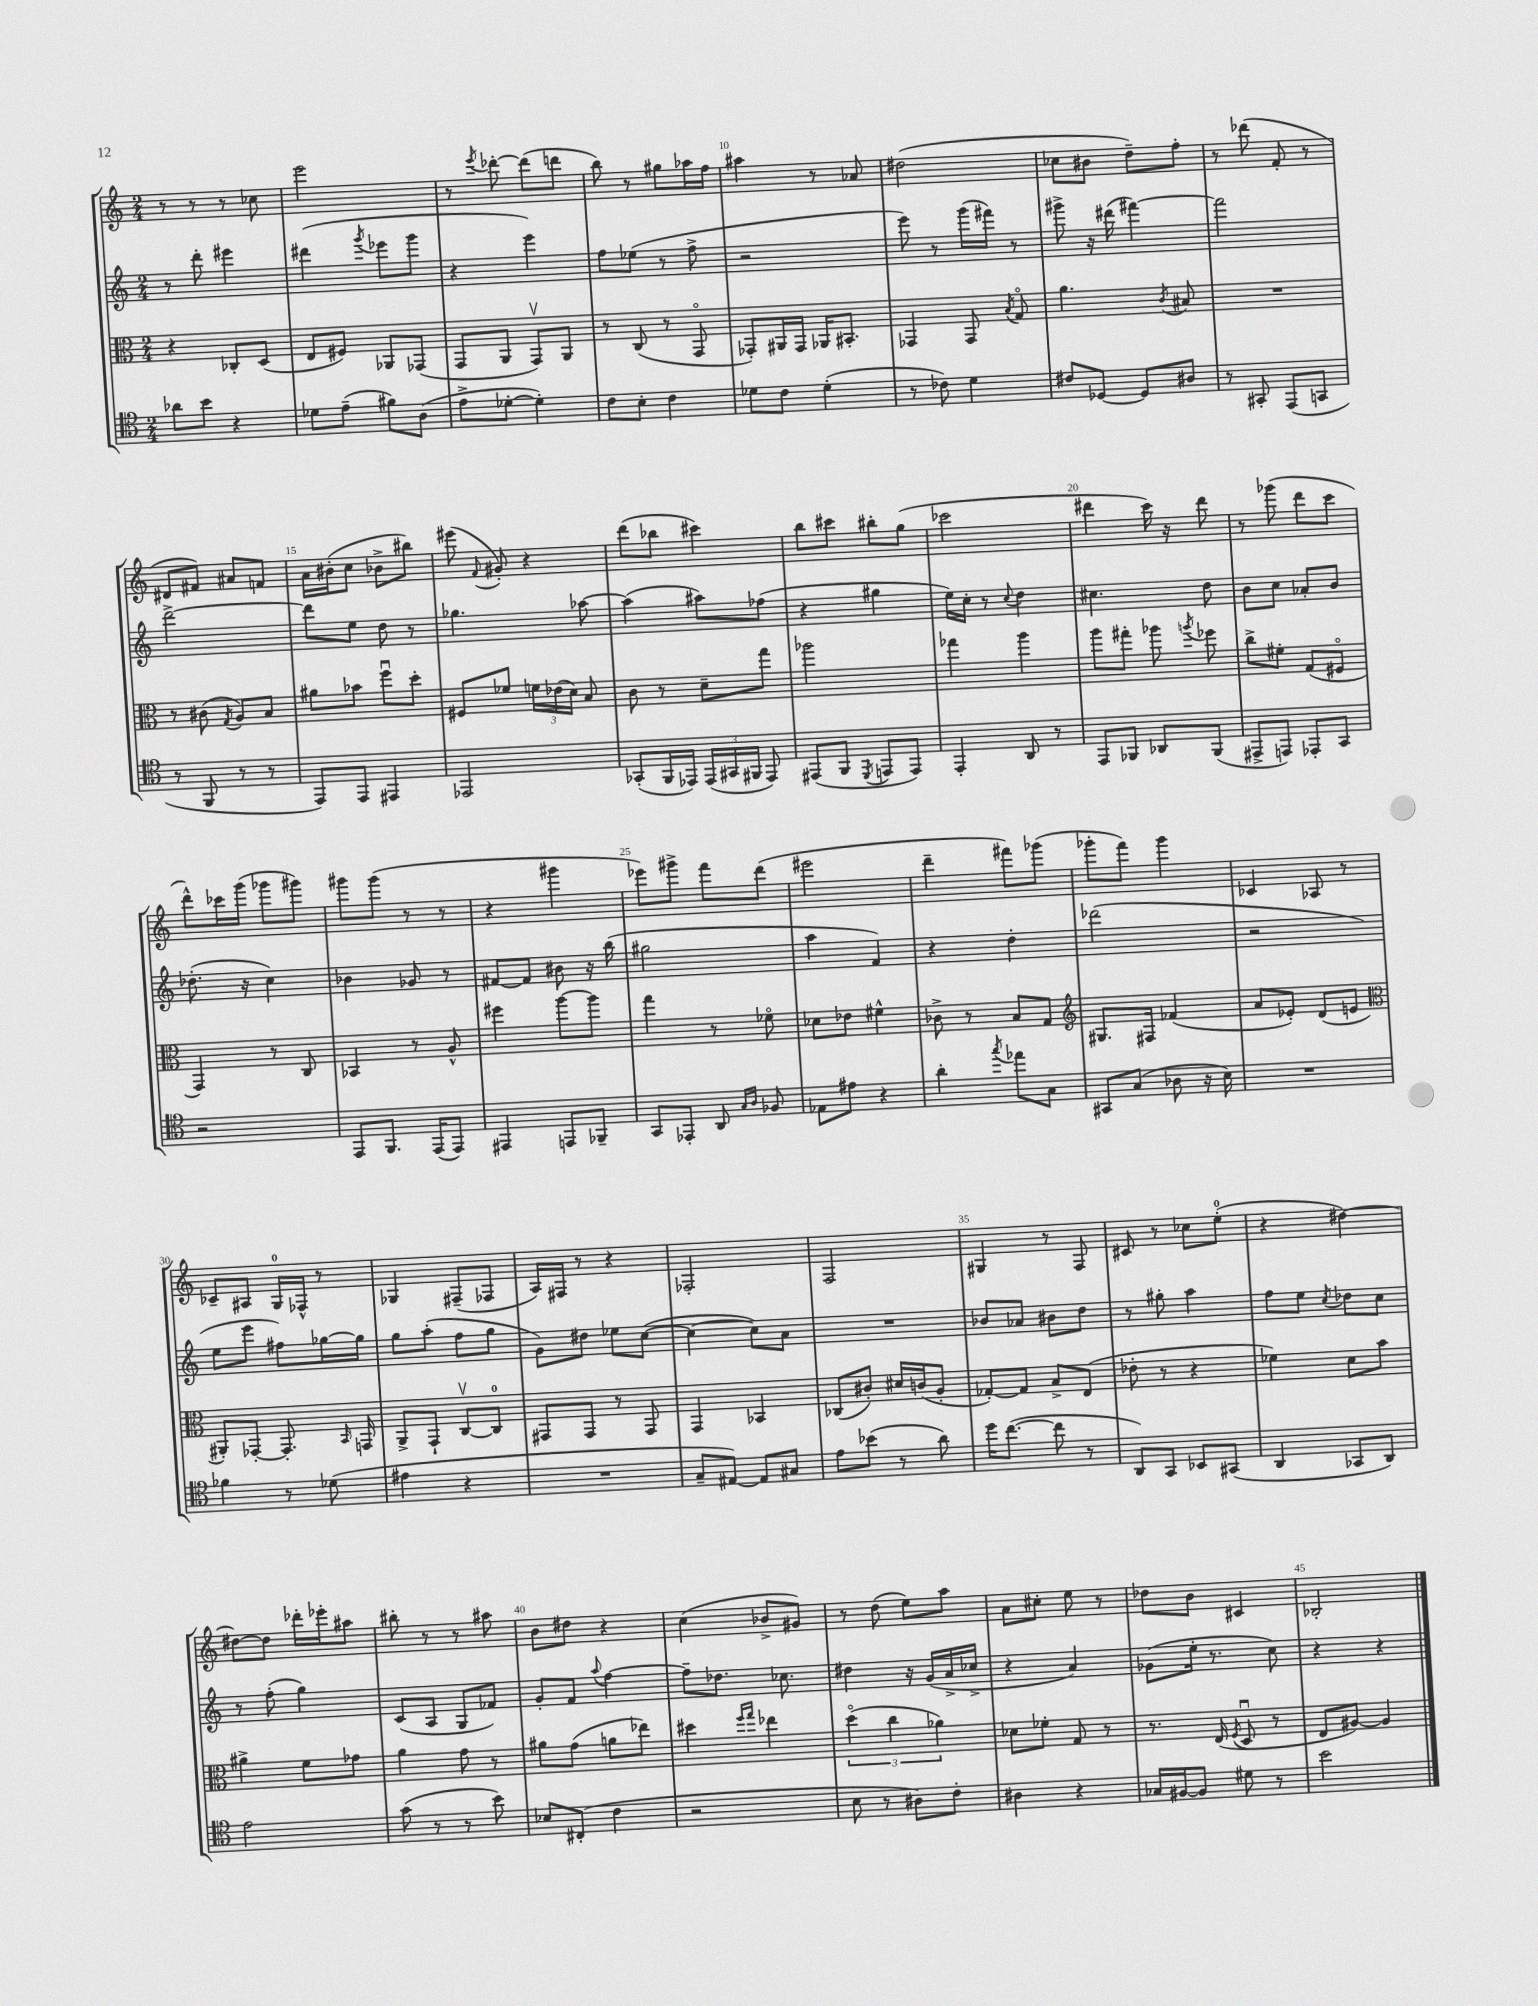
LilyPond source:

<<
\new StaffGroup <<
\new Staff = "s0" {
    \clef treble \key c \major \numericTimeSignature \time 2/4
    \autoBeamOff r8 r8 r8 ces''8 |
    e'''2 |
    r8 \acciaccatura { e'''8 } des'''8~-. des'''8[( d'''8] |
    b''8) r8 gis''8[ aes''16 f''16] |
    ais''4 r8 aes'8 |
    dis''2( |
    ces''8[ bis'8] d''8[--) f''8]-. |
    r8 des'''8( f'8-. r8 |
    dis'8[ fis'8]) ais'8[ f'8] |
    a'16[ bis'16-.( c''8] bes'8[-> bis''8]) |
    eis'''8( \appoggiatura { f'8 } gis'8-.) r4 |
    d'''8[( bes''8] cis'''4) |
    b''8[ cis'''8] bis''8[-. g''8]( |
    ces'''2 |
    dis'''4 c'''16) r16 dis'''8 |
    r8 ges'''8( d'''8[ c'''8] |
    d'''8[-^) ces'''16 g'''16]( ges'''8[ gis'''8]) |
    gis'''8[ gis'''8]( r8 r8 |
    r4 gis'''4 |
    ees'''8[) gis'''8]-> f'''8[ d'''8]( |
    eis'''2 |
    d'''4-- fis'''8[) ges'''8]( |
    ges'''8[-. f'''8]) ges'''4 |
    ces'4 aes8 r8 |
    ces'8[-- ais8] g16[-0 fes16]-^ r8 |
    ges4 fis8[--( fes8] |
    a16[) fis16] r8 r4 |
    fes2-. |
    f2 |
    gis4 r8 f8 |
    cis'8 r8 ces''8[ e''8]-0-.( |
    r4 dis''4~) |
    dis''8[~ dis''8] des'''16[-. ees'''16-. ais''8] |
    bis''8-. r8 r8 ais''8 |
    b'8[ dis''8] r4 |
    c''4( bes'8[-> gis'8]) |
    r8 d''8( e''8[) a''8] |
    a'8[ cis''8]-. e''8 r8 |
    des''8[ b'8] cis'4 |
    bes2-. \bar "|." |
}
\new Staff = "s1" {
    \clef treble \key c \major \numericTimeSignature \time 2/4
    \autoBeamOff r8 d'''8-. eis'''4 |
    dis'''4( \acciaccatura { g'''8 } ees'''8[ g'''8] |
    r4 e'''4) |
    f''8[ ees''8]( r8 f''8-> |
    r2 |
    e'''8) r8 g'''16[( fis'''16]) r8 |
    gis'''8-> r16 dis'''16( fis'''4~) |
    fis'''2 |
    d'''2~-> |
    d'''8[ e''8] d''8 r8 |
    ges''4. aes''8~ |
    aes''4( ais''8[) fes''8]( |
    r4 gis''4 |
    e''16[) c''16]-. r8 \appoggiatura { c''8 } d''4 |
    cis''4. d''8 |
    b'8[ c''8] aes'8[-. b'8] |
    des''8.-.( r16 c''4) |
    bes'4 ges'8 r8 |
    fis'8[~ fis'8] bis'8 r16 b''16( |
    gis''2 |
    a''4 f'4) |
    r4 d''4-. |
    des'''2( |
    r2 |
    e''8[ e'''8] fis''8[) ges''16~ ges''16] |
    g''8[ a''8]-.( f''8[ g''8] |
    g'8[) dis''8] ees''8[ c''8]~( |
    c''4~ c''8[) a'8] |
    R2 |
    bes'8[ aes'8] bis'8[ d''8] |
    r8 gis''8-. a''4 |
    f''8[ e''8] \acciaccatura { c''8 } des''8[ c''8] |
    r8 f''8-.( g''4) |
    c'8[( a8] g8[ fes'8]) |
    g'8[-. f'8] \appoggiatura { a''8 } f''4~ |
    f''8[-- des''8.] ces''8. |
    dis''4 r16 g'16[( a'16-> ces''16]-> |
    r4 a'4) |
    ges'8[( e''16]-. r8. c''8) |
    r4 r4 \bar "|." |
}
\new Staff = "s2" {
    \clef alto \key c \major \numericTimeSignature \time 2/4
    \autoBeamOff r4 ces8[-. d8]( |
    e8[ fis8]) aes,8[ ges,8]( |
    g,8[ a,8] g,8[\upbow) a,8] |
    r8 c8( r8 g,8\flageolet |
    ges,8[-.) ais,16 ges,16] aes,16[ bis,8.]-. |
    ges,4 ges,8 \acciaccatura { b8 } g8\flageolet |
    a'4. \acciaccatura { c'8 } bis8 |
    R2 |
    r8 cis'8( \acciaccatura { g8 } a8[) b8] |
    ais'8[ bes'8] f''8[\downbow d''8]-. |
    fis8[ fes'8] \tuplet 3/2 { f'16[ ees'16( d'16]) } b8 |
    c'8 r8 d'8[-- g''8] |
    aes''2 |
    ges''4 a''4 |
    a''8[ gis''8]-. aes''8 \acciaccatura { a''8 } fes''8 |
    c''8[-> fis'8]-. g8[( fis8]\flageolet |
    g,4) r8 c8 |
    bes,4 r8 a8-^ |
    fis''4 a''8[~ a''8] |
    g''4 r8 fes'8\flageolet |
    des'8[ ees'8] fis'4-^ |
    ces'8-> r8 b8[ g8] |
    \clef treble gis8.[ fis16] fes'4( |
    a'8[ ees'8]-.) d'8[( e'8] |
    \clef alto ais,8[-.) ges,8]~-. ges,8.-. \grace { b,16 } g,16 |
    a,8[-> g,8]-! c8[~\upbow c8]-0 |
    gis,8[ gis,8] r8 gis,8 |
    g,4 bes,4 |
    ces8[( cis'8]-.) dis'16[ c'16( a8]-. |
    ges8[~-.) ges8] b8[-> e8]( |
    ees'8-. r8 r4 |
    fes'4) d'8[ b'8] |
    ais'4-> f'8[ ges'8] |
    a'4 g'8 r8 |
    ais'8[ g'8]( a'8[ ees''8]) |
    dis''4 \grace { f''16[ g''16] } ees''4 |
    \tuplet 3/2 { d''4\flageolet( c''4 aes'4) } |
    des'8[ fes'8]-. g8 r8 |
    r8. e16( \acciaccatura { f8 } d8\downbow r8 |
    e8[ ais8]~) ais4 \bar "|." |
}
\new Staff = "s3" {
    \clef tenor \key c \major \numericTimeSignature \time 2/4
    \autoBeamOff aes'8[ b'8] r4 |
    des'8[ e'8]--( fis'8[) a8]( |
    e'8[-> des'8]~-. des'4-.) |
    c'8[ b8]-. c'4 |
    des'8[ c'8] des'4-.( |
    r8 ces'8) d'4 |
    cis'8[ des8]~ des8[ ais8] |
    r8 gis,8-. e,8[( g,8] |
    r8 f,8 r8 r8 |
    e,8[) e,8] eis,4 |
    ees,2 |
    ges,8[-.( f,16 ees,16]) \tuplet 3/2 { ees,16[( gis,16 fis,16] } ees,8) |
    eis,8[( f,8] \acciaccatura { d,8 } e,8[ e,8]) |
    e,4-. a,8 r8 |
    e,8[ fes,8] aes,8[ fes,8]( |
    eis,8[-> e,8]) ees,8[-. g,8] |
    r2 |
    e,8[ f,8.] e,16[( e,8]) |
    eis,4 e,8[ fes,8]-- |
    g,8[ ees,8]-. a,8 \grace { g16[ a16] } fes8 |
    ees8[ eis'8] r4 |
    a'4-. \acciaccatura { g''8 } ees''8[ g8] |
    gis,8[ g8]( aes8 r16 b16) |
    R2 |
    fes'4 r8 des'8( |
    eis'4 r4 |
    R2 |
    g8[-- eis8]~) eis8[ gis8] |
    e'8[ bes'8]( r8 a'8) |
    d''16[ c''8.]~( c''8 r8 |
    a,8[) g,8] bes,8[ gis,8]( |
    a,4 ges,8[ a,8]) |
    e'2 |
    g'8( r8 r8 b'8) |
    bes8[ cis8]-.( c'4 |
    r2 |
    b8 r8 ais8[) c'8]-. |
    ais4 r4 |
    ges16[ fis16~ fis8] dis'8 r8 |
    b'2 \bar "|." |
}
>>
>>
\layout { \context { \Score currentBarNumber = #6 \override BarNumber.break-visibility = ##(#f #t #t) barNumberVisibility = #(every-nth-bar-number-visible 5) } }
